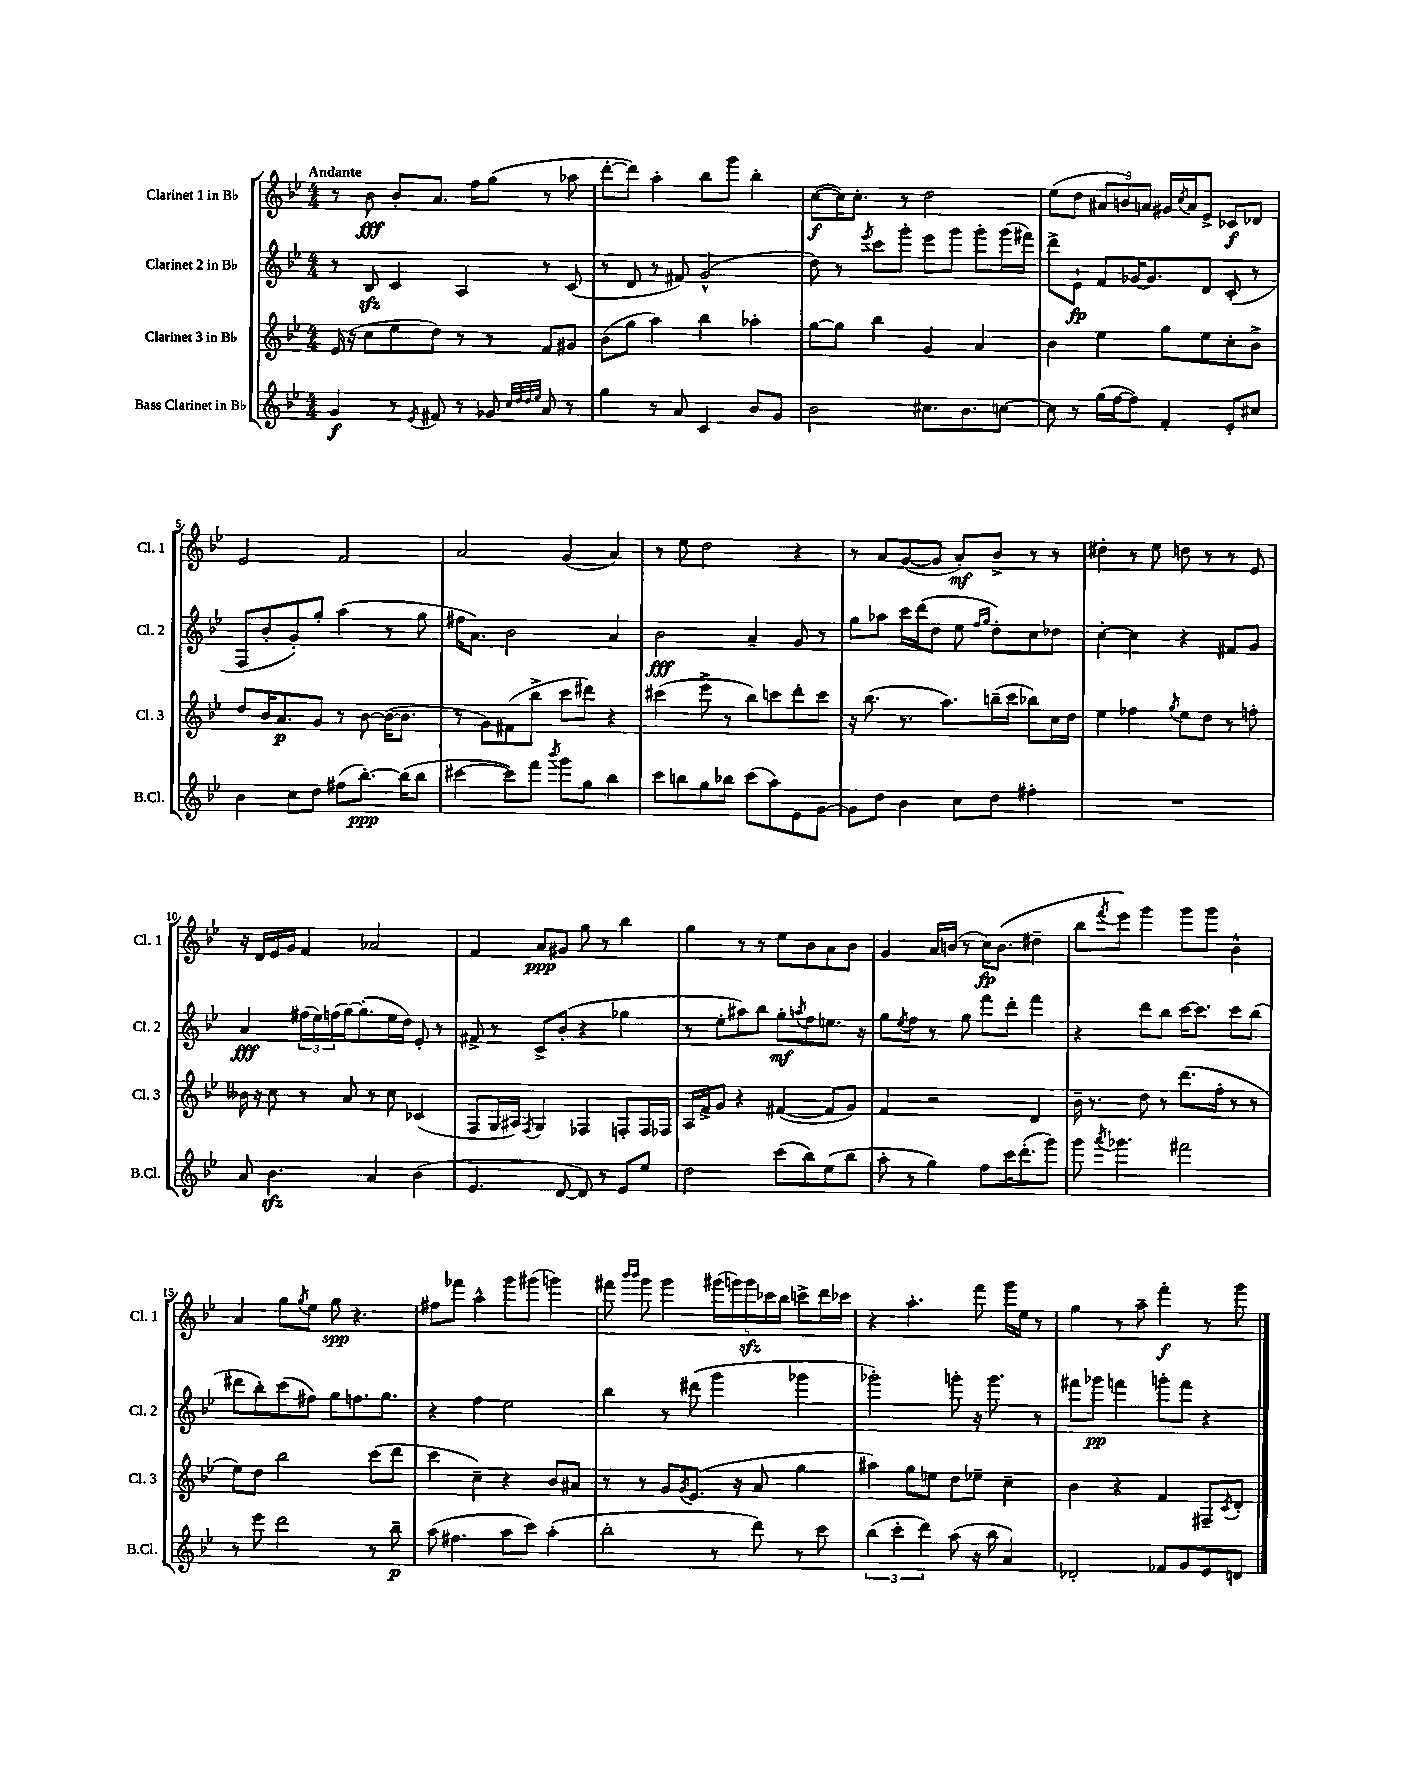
<<
\new StaffGroup <<
\new Staff = "s0" \with { instrumentName = "Clarinet 1 in Bb" shortInstrumentName = "Cl. 1" } {
    \clef treble \key bes \major \numericTimeSignature \time 4/4 \tempo "Andante"
    r8 bes'8\fff bes'8-. a'8. f''16 g''8( r8 aes''8 |
    d'''8~-. d'''8) a''4-. bes''8 g'''8 bes''4-. |
    c''8~\f( c''16) c''8.-. r8 d''2 |
    ees''8( d''8 \tuplet 3/2 { ais'8 b'8) a'8 } gis'16 \acciaccatura { c''8 } a'16 ees'8-> ces'8\f des'8 |
    ees'2 f'2 |
    a'2 g'4( a'4) |
    r8 ees''8 d''2 r4 |
    r8 a'8 g'8~( g'8 a'8-.\mf) bes'8-> r8 r8 |
    dis''4-. r8 ees''8 d''8 r8 r8 ees'8 |
    r16 d'16 ees'16 g'16 f'4 aes'2 |
    f'4 a'8\ppp gis'8 g''8 r8 bes''4 |
    g''4 r8 r8 ees''8 bes'8 a'8 bes'8 |
    g'4 a'16 b'16( r8 c''16\fp) b'8.( dis''4-- |
    bes''8 \acciaccatura { f'''8 } ees'''8) g'''4 g'''8 g'''8 bes'4-^ |
    a'4 g''8 \acciaccatura { g''8 } ees''8 g''8\spp r4. |
    fis''8 fes'''8 a''4-^ g'''8 gis'''8( g'''4) |
    fis'''8 \grace { bes'''16 bes'''16 } g'''8 g'''4 \tuplet 5/4 { gis'''16( g'''16) g'''16\sfz ces'''16 bes''16 } c'''8-> d'''16 ces'''16 |
    r4 a''4.-. f'''8 g'''16 ees''16 r8 |
    g''4 r8 a''8-- f'''4-.\f r8 g'''8 \bar "|." |
}
\new Staff = "s1" \with { instrumentName = "Clarinet 2 in Bb" shortInstrumentName = "Cl. 2" } {
    \clef treble \key bes \major \numericTimeSignature \time 4/4
    r8 bes8\sfz c'4 a4 r8 c'8( |
    r8 d'8 r8 fis'8) g'2-^( |
    d''8) r8 \acciaccatura { ees'''8 } c'''8 g'''8-. ees'''8 g'''8 g'''8-. g'''16( fis'''16) |
    d'''8-> ees'8-!\fp f'8 ges'16~ ges'8. d'8 c'8-.( r8 |
    f8 bes'8-. g'8-.) g''8-. a''4( r8 g''8 |
    fis''16 a'8.) bes'2 a'4 |
    bes'2\fff a'4-- g'8 r8 |
    g''8 aes''8 c'''16 d'''16( d''8 ees''8 \grace { f''16 g''16 } d''8-.) c''8 des''8 |
    c''4~-. c''4 r4 fis'8 g'8 |
    a'4\fff \tuplet 3/2 { fis''16( ees''16) f''16( } g''16~) g''8.-.( ees''16 d''16) ees'8-. r8 |
    fis'8-> r8 c'8-> bes'8-.( r4 ges''4 |
    r8 ees''8-. ais''8) bes''8 g''8-.\mf \acciaccatura { a''8 } f''8 e''8. r16 |
    g''8 \acciaccatura { ees''8 } f''8 r8 g''8 f'''8 d'''8-. f'''4 |
    r4 d'''8 bes''8 c'''16~ c'''8. c'''8 bes''8( |
    dis'''8 bes''8-.) c'''8( fis''8) g''8 f''8. g''8. |
    r4 f''4 ees''2 |
    bes''4 r8 dis'''8( g'''4 ges'''4 |
    ges'''2-.) g'''8-. r16 g'''8. r8 |
    fis'''8 ges'''8\pp f'''4 g'''8-. f'''8 r4 \bar "|." |
}
\new Staff = "s2" \with { instrumentName = "Clarinet 3 in Bb" shortInstrumentName = "Cl. 3" } {
    \clef treble \key bes \major \numericTimeSignature \time 4/4
    ees'16( r16 c''8 ees''8 d''8) r8 r8 f'8 gis'8 |
    bes'8( g''8 a''4) bes''4 aes''4-. |
    g''8~ g''8 bes''4 g'4 a'4 |
    bes'4 ees''4 g''8 ees''8 c''8-. bes'8-> |
    d''8 bes'16 a'8.\p g'8 r8 bes'8~ bes'16~( bes'8. |
    r8 g'8) fis'8( bes''8-> c'''8 dis'''8) r4 |
    cis'''4( ees'''8-> r8 bes''8) c'''8 d'''8-. c'''8 |
    r16 bes''8.( r8. a''8.) b''16--( c'''16 bes''8) c''16 d''16 |
    ees''4 fes''4 \acciaccatura { g''8 } ees''8 d''8 r8 f''8-. |
    beses'16 r16 c''8 r8 a'8 r8 c''8 ces'4( |
    f8 g16 ais16) \acciaccatura { f8 } g4 fes4 f8-. f16 fes16 |
    a16 f'16-> g'8 r4 fis'4~( fis'8 g'8) |
    f'4 r2 d'4 |
    bes'16-- r8. d''8 r8 d'''8.( f''16-. r8 r8 |
    ees''8) d''8 bes''2 c'''8( d'''8 |
    c'''4 c''4--) r4 bes'8 ais'8 |
    r8 r8 g'8 \acciaccatura { g'8 } ees'8.( r16 a'8 g''4 |
    ais''4) g''8 e''8 d''8 ees''8-- c''4-- |
    bes'4 r4 f'4 fis8-- \acciaccatura { c'8 } d'8-. \bar "|." |
}
\new Staff = "s3" \with { instrumentName = "Bass Clarinet in Bb" shortInstrumentName = "B.Cl." } {
    \clef treble \key bes \major \numericTimeSignature \time 4/4
    g'4\f r8 \acciaccatura { ees'8 } fis'8 r8 ges'8 \grace { c''32 d''32 d''32 ees''32 } a'8 r8 |
    g''4 r8 a'8 c'4 bes'8 g'8 |
    bes'2 cis''8. bes'8. c''8~ |
    c''8 r8 g''16( f''16~ f''8) f'4-. ees'8-. cis''8 |
    bes'4 c''8 d''8 fis''8( bes''8.~-.\ppp) bes''16( bes''8 |
    cis'''4~ cis'''8) f'''8 \acciaccatura { bes'''8 } g'''8 g''8 bes''4 |
    c'''8 b''8 g''8 bes''8 c'''8( a''8) ees'8 g'8~ |
    g'8 d''8 bes'4 c''8 d''8 fis''4-. |
    R1 |
    a'8 bes'4.\sfz a'4 bes'4( |
    ees'4. d'8~ d'8) r8 ees'8 ees''8 |
    d''2 c'''8( bes''8) ees''8( bes''8 |
    a''8-. r8 g''4) f''8 c'''16 d'''8.-.( g'''8) |
    g'''8 \acciaccatura { a'''8 } ges'''4. fis'''2 |
    r8 ees'''8 d'''2 r8 bes''8--\p |
    a''8( fis''4. a''8 c'''8) a''4-.( |
    bes''2-. r8 d'''8) r8 c'''8 |
    \tuplet 3/2 { bes''4( c'''4-. d'''4) } a''8( r16 bes''16 a'4) |
    des'2-. fes'8 g'8 ees'8 d'8 \bar "|." |
}
>>
>>
